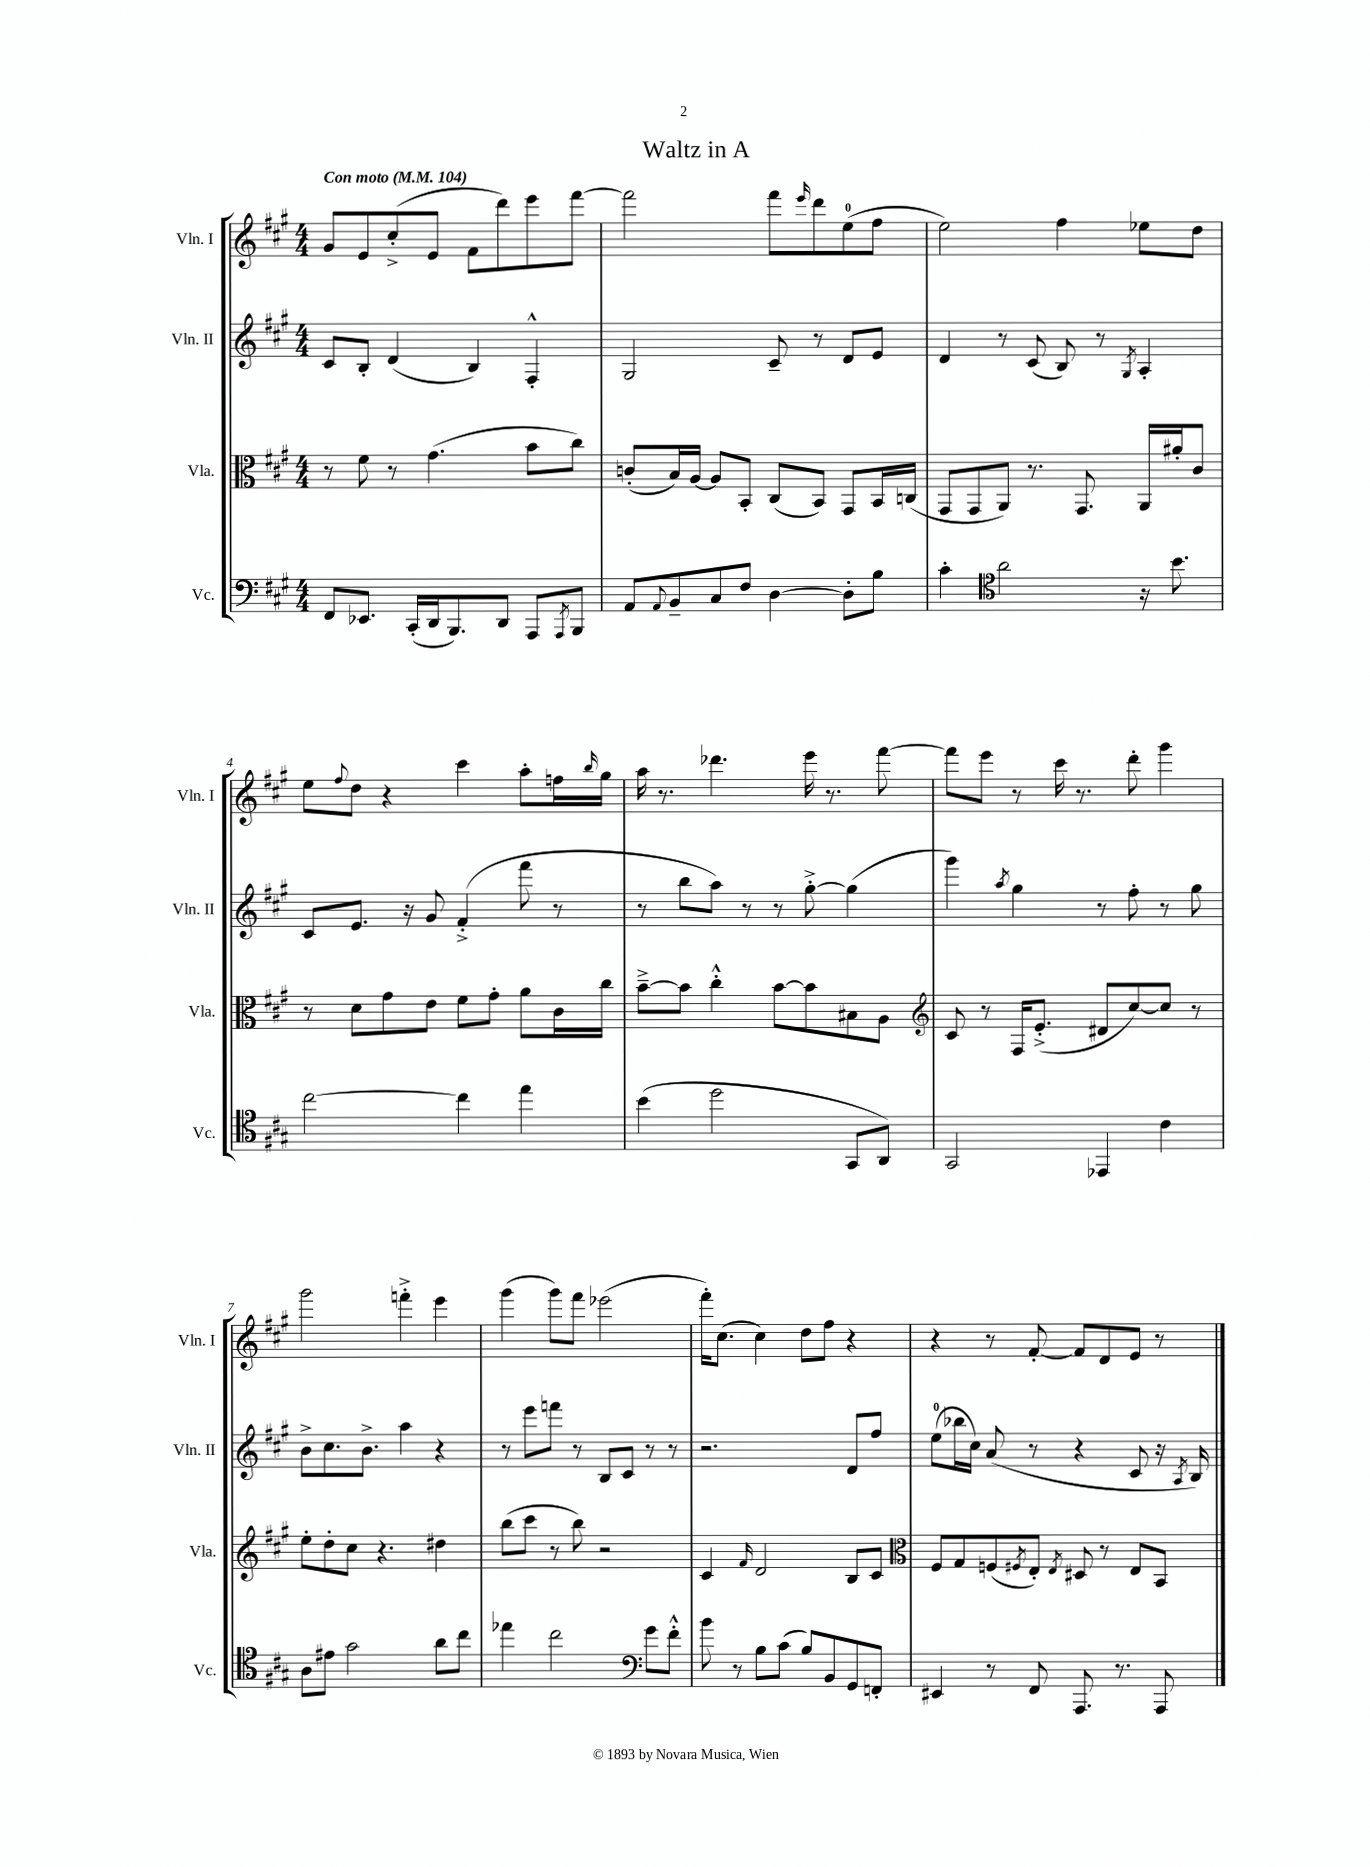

**kern	**kern	**kern	**kern
*staff4	*staff3	*staff2	*staff1
*clefF4	*clefC3	*clefG2	*clefG2
*k[f#c#g#]	*k[f#c#g#]	*k[f#c#g#]	*k[f#c#g#]
*M4/4	*M4/4	*M4/4	*M4/4
*MM104	*MM104	*MM104	*MM104
8FF#	8r	8c#	8g#
8.EE-	8f#	8B'	8e
.	8r	(4d	(8cc#'^
(16CC#'	.	.	.
16DD	(4.g#	.	8e
8.BBB)	.	.	.
.	.	4B)	8f#
8DD	.	.	8ddd)
8AAA	8b	4F#'^^	8eee
8qAAA	.	.	.
8BBB	8cc#)	.	[8fff#
=	=	=	=
8AA	(8c'	2G#	2fff#]
8qqAA	.	.	.
8BB~	16B)	.	.
.	[16A	.	.
8C#	8A]	.	.
8F#	8BB'	.	.
[4D	(8C#	8c#~	8fff#
.	.	.	16qqeee
.	8BB)	8r	8ddd
8D']	8GG#	8d	(8ee
8B	16BB	8e	8ff#
.	(16C	.	.
=	=	=	=
4c#'	8GG#	4d	2ee)
.	8GG#	.	.
*clefC4	*	*	*
2a	8AA)	8r	.
.	8.r	(8c#	.
.	.	8B)	4ff#
.	8.GG#	.	.
.	.	8r	.
.	.	8qG#	.
16r	16AA	4A'	8ee-
8.b	16a#'	.	.
.	8c#	.	8dd
=	=	=	=
[2cc#	8r	8c#	8ee
.	.	.	8qqff#
.	8d	8.e	8dd
.	8g#	.	4r
.	.	16r	.
.	8e	8g#	.
4cc#]	8f#	(4f#'^	4ccc#
.	8g#'	.	.
4ee	8a	8fff#	8aa'
.	16c#	8r	16ff
.	.	.	16qqbb
.	16cc#	.	16gg#
=	=	=	=
(4b	[8b~^	8r	16aa
.	.	.	8.r
.	8b]	8bb	.
2dd	4cc#'^^	8aa)	4.ddd-
.	.	8r	.
.	[8b	8r	.
.	8b]	[8gg#'^	16eee
.	.	.	8.r
8GG#	8B#	(4gg#]	.
8AA)	8A	.	[8fff#
=	=	=	=
*	*clefG2	*	*
2GG#	8c#	4ggg#)	8fff#]
.	8r	.	8eee
.	.	8qaa	.
.	16F#	4gg#	8r
.	(8.e'^	.	.
.	.	.	16ccc#
.	.	.	8.r
4EE-	8d#	8r	.
.	[8cc#)	8ff#'	8ddd'
4c#	8cc#]	8r	4ggg#
.	8r	8gg#	.
=	=	=	=
8A	8ee'	8b^	2ggg#
8e#	8dd'	8.cc#	.
2g#	8cc#	.	.
.	.	8.b^	.
.	4.r	.	.
.	.	4aa	4fff'^
8a	4dd#	4r	4eee
8cc#	.	.	.
=	=	=	=
4ee-	(8bb	8r	(4ggg#
.	8ccc#	8eee	.
2cc#	8r	8fff	8ggg#)
.	8bb)	8r	8fff#
.	2r	8B	(2eee-
.	.	8c#	.
*clefF4	*	*	*
8g#	.	8r	.
8f#'^^	.	8r	.
=	=	=	=
8b	4c#	2.r	16fff#')
.	.	.	(8.cc#
8r	.	.	.
.	16qqf#	.	.
8B	2d	.	4cc#)
(8c#	.	.	.
8B)	.	.	8dd
8BB	.	.	8ff#
8GG#	8B	8d	4r
8FF'	8c#	8ff#	.
=	=	=	=
*	*clefC3	*	*
4EE#	8F#	(8ee	4r
.	8G#	16bb-	.
.	.	16cc#)	.
8r	(8F	(8a	8r
.	8qF#	.	.
8FF#	8E')	8r	[8f#'
.	8qE	.	.
8.AAA	8D#	4r	8f#]
.	8r	.	8d
8.r	.	.	.
.	8E	8c#	8e
8AAA	8BB	16r	8r
.	.	8qA	.
.	.	16B)	.
==	==	==	==
*-	*-	*-	*-
